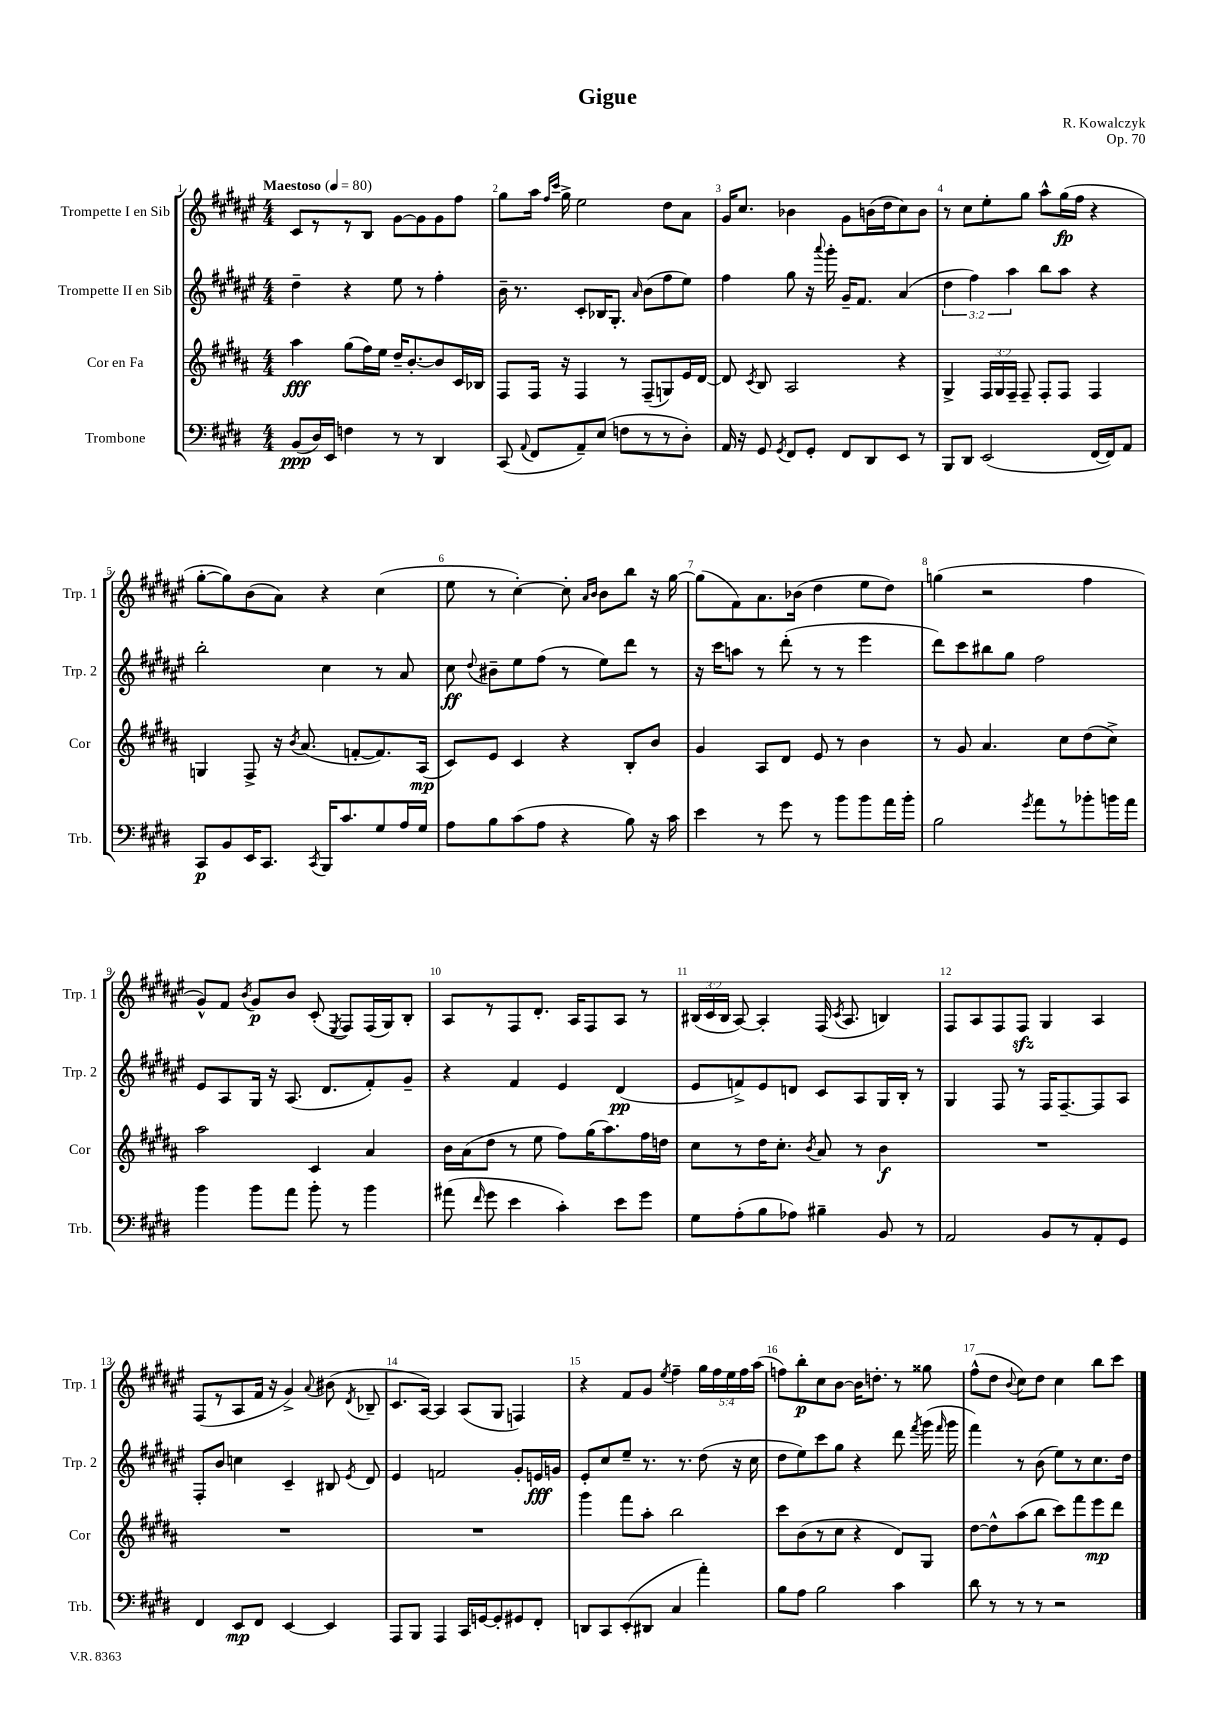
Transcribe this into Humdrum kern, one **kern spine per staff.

**kern	**dynam	**kern	**dynam	**kern	**dynam	**kern	**dynam
*part4	*part4	*part3	*part3	*part2	*part2	*part1	*part1
*staff4	*staff4	*staff3	*staff3	*staff2	*staff2	*staff1	*staff1
*I"Trombone	*	*I"Cor en Fa	*	*I"Trompette II en Sib	*	*I"Trompette I en Sib	*
*I'Trb.	*	*I'Cor	*	*I'Trp. 2	*	*I'Trp. 1	*
*clefF4	*	*clefG2	*	*clefG2	*	*clefG2	*
*k[f#c#g#d#]	*	*k[f#c#g#d#a#]	*	*k[f#c#g#d#a#e#]	*	*k[f#c#g#d#a#e#]	*
*M4/4	*	*M4/4	*	*M4/4	*	*M4/4	*
*MM80	*	*MM80	*	*MM80	*	*MM80	*
=1	=1	=1	=1	=1	=1	=1	=1
!	!	!	!	!	!	!LO:TX:a:B:t=Maestoso	!
(8BB/L	ppp	4aa#\	fff	4dd#~\	.	8c#/L	.
16D#/L)	.	.	.	.	.	8r	.
16EE/JJ	.	.	.	.	.	.	.
4Fn\	.	(8gg#\L	.	4r	.	8r	.
.	.	16ff#\L)	.	.	.	8B/J	.
.	.	16ee\JJ	.	.	.	.	.
8r	.	16dd#~/KL	.	8ee#\	.	[8g#\L	.
.	.	[8.b'/	.	.	.	.	.
8r	.	.	.	8r	.	8g#\]	.
4DD#/	.	8b/]	.	4ff#'\	.	8g#\	.
.	.	16c#/L	.	.	.	8ff#\J	.
.	.	16B-X/JJ	.	.	.	.	.
=2	=2	=2	=2	=2	=2	=2	=2
(8CC#/	.	8F#/L	.	16b~\	.	8gg#\L	.
.	.	.	.	8.r	.	.	.
8qqAA/	.	.	.	.	.	.	.
8FF#/L	.	16F#/Jk	.	.	.	16aa#\Jk	.
.	.	.	.	.	.	16qqff#/LL	.
.	.	.	.	.	.	16qqccc#/JJ	.
.	.	16r	.	.	.	16gg#^\	.
8AA~/)	.	4F#/	.	8c#'/L	.	2ee#\	.
(8E/J	.	.	.	16B-X/K	.	.	.
.	.	.	.	8.G#'/J	.	.	.
8Fn\L	.	8r	.	.	.	.	.
.	.	.	.	16qqa#/	.	.	.
8r	.	(8F#~/L	.	(8b\L	.	.	.
8r	.	8Gn/)	.	8ff#\	.	8dd#\L	.
8D#'\J)	.	16e/L	.	8ee#\J)	.	8a#\J	.
.	.	[16d#/JJ	.	.	.	.	.
=3	=3	=3	=3	=3	=3	=3	=3
16AA/	.	8d#/]	.	4ff#\	.	16g#/KL	.
16r	.	.	.	.	.	8.cc#/J	.
.	.	8qc#/	.	.	.	.	.
8GG#/	.	8B/	.	.	.	.	.
8qGG#/	.	.	.	.	.	.	.
8FF#/L	.	2A#/	.	8gg#\	.	4b-X\	.
8GG#'/J	.	.	.	16r	.	.	.
.	.	.	.	8qqaaa#/	.	.	.
.	.	.	.	16ggg#'\	.	.	.
8FF#/L	.	.	.	16g#~/KL	.	8g#\L	.
.	.	.	.	8.f#/J	.	.	.
8DD#/	.	.	.	.	.	(16bn\L	.
.	.	.	.	.	.	16dd#\J	.
8EE/J	.	4r	.	(4a#/	.	8cc#\)	.
8r	.	.	.	.	.	8b\J	.
=4	=4	=4	=4	=4	=4	=4	=4
8BBB/L	.	4G#^/	.	6dd#\	.	8r	.
8DD#/J	.	.	.	.	.	8cc#\L	.
.	.	.	.	6ff#\)	.	.	.
(2EE/	.	24F#/LL	.	.	.	8ee#'\	.
.	.	24G#/	.	.	.	.	.
.	.	24F#~/JJ	.	6aa#\	.	.	.
.	.	8F#~/	.	.	.	8gg#\J	.
.	.	8F#'/L	.	8bb\L	.	8aa#^^\L	.
.	.	8F#/J	.	8aa#\J	.	(16gg#\L	fp
.	.	.	.	.	.	16ff#\JJ	.
[16FF#/LL	.	4F#/	.	4r	.	4r	.
16FF#/J])	.	.	.	.	.	.	.
8AA/J	.	.	.	.	.	.	.
!!LO:LB:g=z
=5	=5	=5	=5	=5	=5	=5	=5
8CC#/L	p	4Gn/	.	2bb'\	.	[8gg#'\L	.
8BB/	.	.	.	.	.	8gg#\])	.
16EE/K	.	8F#^/	.	.	.	(8b\	.
8.CC#/J	.	.	.	.	.	.	.
.	.	16r	.	.	.	8a#\J)	.
.	.	8qb/	.	.	.	.	.
.	.	(8.a#/	.	.	.	.	.
8qCC#/	.	.	.	.	.	.	.
16BBB/KL	.	.	.	4cc#\	.	4r	.
8.c#/	.	.	.	.	.	.	.
.	.	[8fn'/L	.	.	.	.	.
8G#/	.	8.f/])	.	8r	.	(4cc#\	.
16A/L	.	.	.	8a#/	.	.	.
16G#/JJ	.	(16A#/Jk	mp	.	.	.	.
=6	=6	=6	=6	=6	=6	=6	=6
8A\L	.	8c#/L)	.	8cc#\	ff	8ee#\	.
.	.	.	.	8qqdd#/	.	.	.
8B\	.	8e/J	.	8b#X~\L	.	8r	.
(8c#\	.	4c#/	.	8ee#\	.	[4cc#'\)	.
8A\J	.	.	.	(8ff#\J	.	.	.
4r	.	4r	.	8r	.	8cc#'\]	.
.	.	.	.	.	.	16qqa#/LL	.
.	.	.	.	.	.	16qqb/JJ	.
.	.	.	.	8ee#\L)	.	8b\L	.
8B\)	.	8B'/L	.	8ddd#\J	.	8bb\J	.
16r	.	8b/J	.	8r	.	16r	.
16c#\	.	.	.	.	.	[16gg#\	.
=7	=7	=7	=7	=7	=7	=7	=7
4e\	.	4g#/	.	16r	.	(8gg#\L]	.
.	.	.	.	16ccc#\KL	.	.	.
.	.	.	.	8aan\J	.	8f#\)	.
8r	.	8A#/L	.	8r	.	8.a#\	.
8g#\	.	8d#/J	.	(8ddd#'\	.	.	.
.	.	.	.	.	.	(16b-X\Jk	.
8r	.	8e/	.	8r	.	4dd#\	.
8b\L	.	8r	.	8r	.	.	.
8b\	.	4b\	.	4eee#\	.	8ee#\L	.
16a\L	.	.	.	.	.	8dd#\J)	.
16b'\JJ	.	.	.	.	.	.	.
=8	=8	=8	=8	=8	=8	=8	=8
2B\	.	8r	.	8ddd#\L)	.	(4ggn\	.
.	.	8g#/	.	8ccc#\	.	.	.
.	.	4.a#/	.	8bb#X\	.	2r	.
.	.	.	.	8gg#\J	.	.	.
8qg#/	.	.	.	.	.	.	.
8a\L	.	.	.	2ff#\	.	.	.
8r	.	8cc#\L	.	.	.	.	.
8b-X'\	.	(8dd#\	.	.	.	4ff#\	.
16bn\L	.	8cc#^\J)	.	.	.	.	.
16a\JJ	.	.	.	.	.	.	.
!!LO:LB:g=z
=9	=9	=9	=9	=9	=9	=9	=9
4b\	.	2aa#\	.	8e#/L	.	8g#^^/L)	.
.	.	.	.	8A#/	.	8f#/J	.
.	.	.	.	.	.	8qb/	.
8b\L	.	.	.	16G#/Jk	.	8g#/L	p
.	.	.	.	16r	.	.	.
8a\J	.	.	.	(8.A#/	.	8b/J	.
8b'\	.	4c#/	.	.	.	(8c#'/	.
.	.	.	.	8.d#/L	.	.	.
.	.	.	.	.	.	8qE#/	.
8r	.	.	.	.	.	8F#/L)	.
4b\	.	4a#/	.	8f#'/)	.	(16F#/L	.
.	.	.	.	.	.	16G#/J)	.
.	.	.	.	8g#~/J	.	8B'/J	.
=10	=10	=10	=10	=10	=10	=10	=10
(8a#X\	.	16b\LL	.	4r	.	8A#/L	.
.	.	(16a#\J	.	.	.	.	.
16qqf#/	.	.	.	.	.	.	.
8g#\	.	8dd#\J	.	.	.	8r	.
4e\	.	8r	.	4f#/	.	8F#/	.
.	.	8ee\	.	.	.	8.d#'/J	.
4c#'\)	.	8ff#\L)	.	4e#/	.	.	.
.	.	.	.	.	.	16A#/KL	.
.	.	(16gg#\K	.	.	.	8F#/	.
.	.	8.aa#\)	.	.	.	.	.
8e\L	.	.	.	(4d#/	pp	8A#/J	.
8g#\J	.	16ff#\L	.	.	.	8r	.
.	.	16ddn\JJ	.	.	.	.	.
=11	=11	=11	=11	=11	=11	=11	=11
8G#\L	.	8cc#\L	.	8e#/L	.	(24B#X/LL	.
.	.	.	.	.	.	24c#/	.
.	.	.	.	.	.	24B#/JJ	.
(8A'\	.	8r	.	8fn^/)	.	[8A#/)	.
8B\	.	16dd#\K	.	8e#/	.	4A#'/]	.
.	.	8.cc#'\J	.	.	.	.	.
8A-X\J)	.	.	.	8dn/J	.	.	.
.	.	8qb/	.	.	.	.	.
4B#X~\	.	8a#/	.	8c#/L	.	(16F#/	.
.	.	.	.	.	.	8qc#/	.
.	.	.	.	.	.	8.A#/	.
.	.	8r	.	8A#/	.	.	.
8BB/	.	4b\	f	16G#/L	.	4Bn/)	.
.	.	.	.	16B'/JJ	.	.	.
8r	.	.	.	8r	.	.	.
=12	=12	=12	=12	=12	=12	=12	=12
2AA/	.	1r	.	4G#/	.	8F#/L	.
.	.	.	.	.	.	8A#/	.
.	.	.	.	8F#/	.	8F#/	.
.	.	.	.	8r	.	8F#zz/J	.
8BB/L	.	.	.	16F#/KL	.	4G#/	.
.	.	.	.	[8.F#~/	.	.	.
8r	.	.	.	.	.	.	.
8AA'/	.	.	.	8F#/]	.	4A#/	.
8GG#/J	.	.	.	8A#/J	.	.	.
!!LO:LB:g=z
=13	=13	=13	=13	=13	=13	=13	=13
4FF#/	.	1r	.	8F#'/L	.	(8F#/L	.
.	.	.	.	8b/J	.	8r	.
8EE/L	mp	.	.	4ccn\	.	8A#/	.
8FF#/J	.	.	.	.	.	16f#/Jk	.
.	.	.	.	.	.	16r	.
[4EE/	.	.	.	4c#~/	.	4g#^/)	.
.	.	.	.	.	.	8qqa#/	.
4EE/]	.	.	.	8B#X/	.	(8b#X\	.
.	.	.	.	8qe#/	.	8qd#/	.
.	.	.	.	8d#/	.	8B-X~/	.
=14	=14	=14	=14	=14	=14	=14	=14
8AAA/L	.	1r	.	4e#/	.	8.c#/L	.
8BBB/J	.	.	.	.	.	.	.
.	.	.	.	.	.	[16A#/Jk)	.
4AAA/	.	.	.	2fn/	.	4A#/]	.
16CC#/LL	.	.	.	.	.	(8A#/L	.
[16GGn/J	.	.	.	.	.	.	.
8GG'/]	.	.	.	.	.	8G#/J	.
8GG#X/	.	.	.	8g#'/L	.	4Fn/)	.
8FF#'/J	.	.	.	16en/L	fff	.	.
.	.	.	.	16gn/JJ	.	.	.
=15	=15	=15	=15	=15	=15	=15	=15
8DDn/L	.	4ggg#\	.	8e#'/L	.	4r	.
8CC#/	.	.	.	8cc#/	.	.	.
(8EE'/	.	8fff#\L	.	8ee#~/J	.	8f#/L	.
8DD#X/J	.	8aa#'\J	.	8.r	.	8g#/J	.
.	.	.	.	.	.	8qee#/	.
4C#/	.	2bb\	.	.	.	4ff#~\	.
.	.	.	.	8.r	.	.	.
4a'\)	.	.	.	(8dd#\	.	20gg#\LL	.
.	.	.	.	.	.	20ff#\	.
.	.	.	.	.	.	20ee#\	.
.	.	.	.	16r	.	.	.
.	.	.	.	.	.	20ff#\	.
.	.	.	.	16cc#\	.	.	.
.	.	.	.	.	.	(20aa#\JJ	.
=16	=16	=16	=16	=16	=16	=16	=16
8B\L	.	8ccc#\L	.	8dd#\L	.	8ffn\L)	.
8A\J	.	(8b\	.	8ee#\)	.	8bb'\	p
2B\	.	8r	.	8ccc#\	.	8cc#\	.
.	.	8cc#\J	.	8gg#\J	.	[8b\J	.
.	.	4r	.	4r	.	16b\KL]	.
.	.	.	.	.	.	8.ddn'\J	.
4c#\	.	8d#/L)	.	8ddd#\	.	8r	.
.	.	.	.	8qfff#/	.	.	.
.	.	8G#/J	.	(16ggg#\	.	8gg##X\	.
.	.	.	.	16qqfff#/	.	.	.
.	.	.	.	16ggg#\	.	.	.
=17	=17	=17	=17	=17	=17	=17	=17
8d#\	.	[8dd#\L	.	4fff#\)	.	(8ff#^^\L	.
8r	.	8dd#^^\]	.	.	.	8dd#\J	.
.	.	.	.	.	.	8qqb/	.
8r	.	(8aa#\	.	8r	.	8cc#\L)	.
8r	.	8bb\J	.	(8b\	.	8dd#\J	.
2r	.	8ccc#\L)	.	8ee#\L)	.	4cc#\	.
.	.	8fff#\	.	8r	.	.	.
.	.	8eee\	mp	8.cc#\	.	8bb\L	.
.	.	8ddd#\J	.	.	.	8ccc#\J	.
.	.	.	.	16dd#\Jk	.	.	.
==	==	==	==	==	==	==	==
*-	*-	*-	*-	*-	*-	*-	*-
